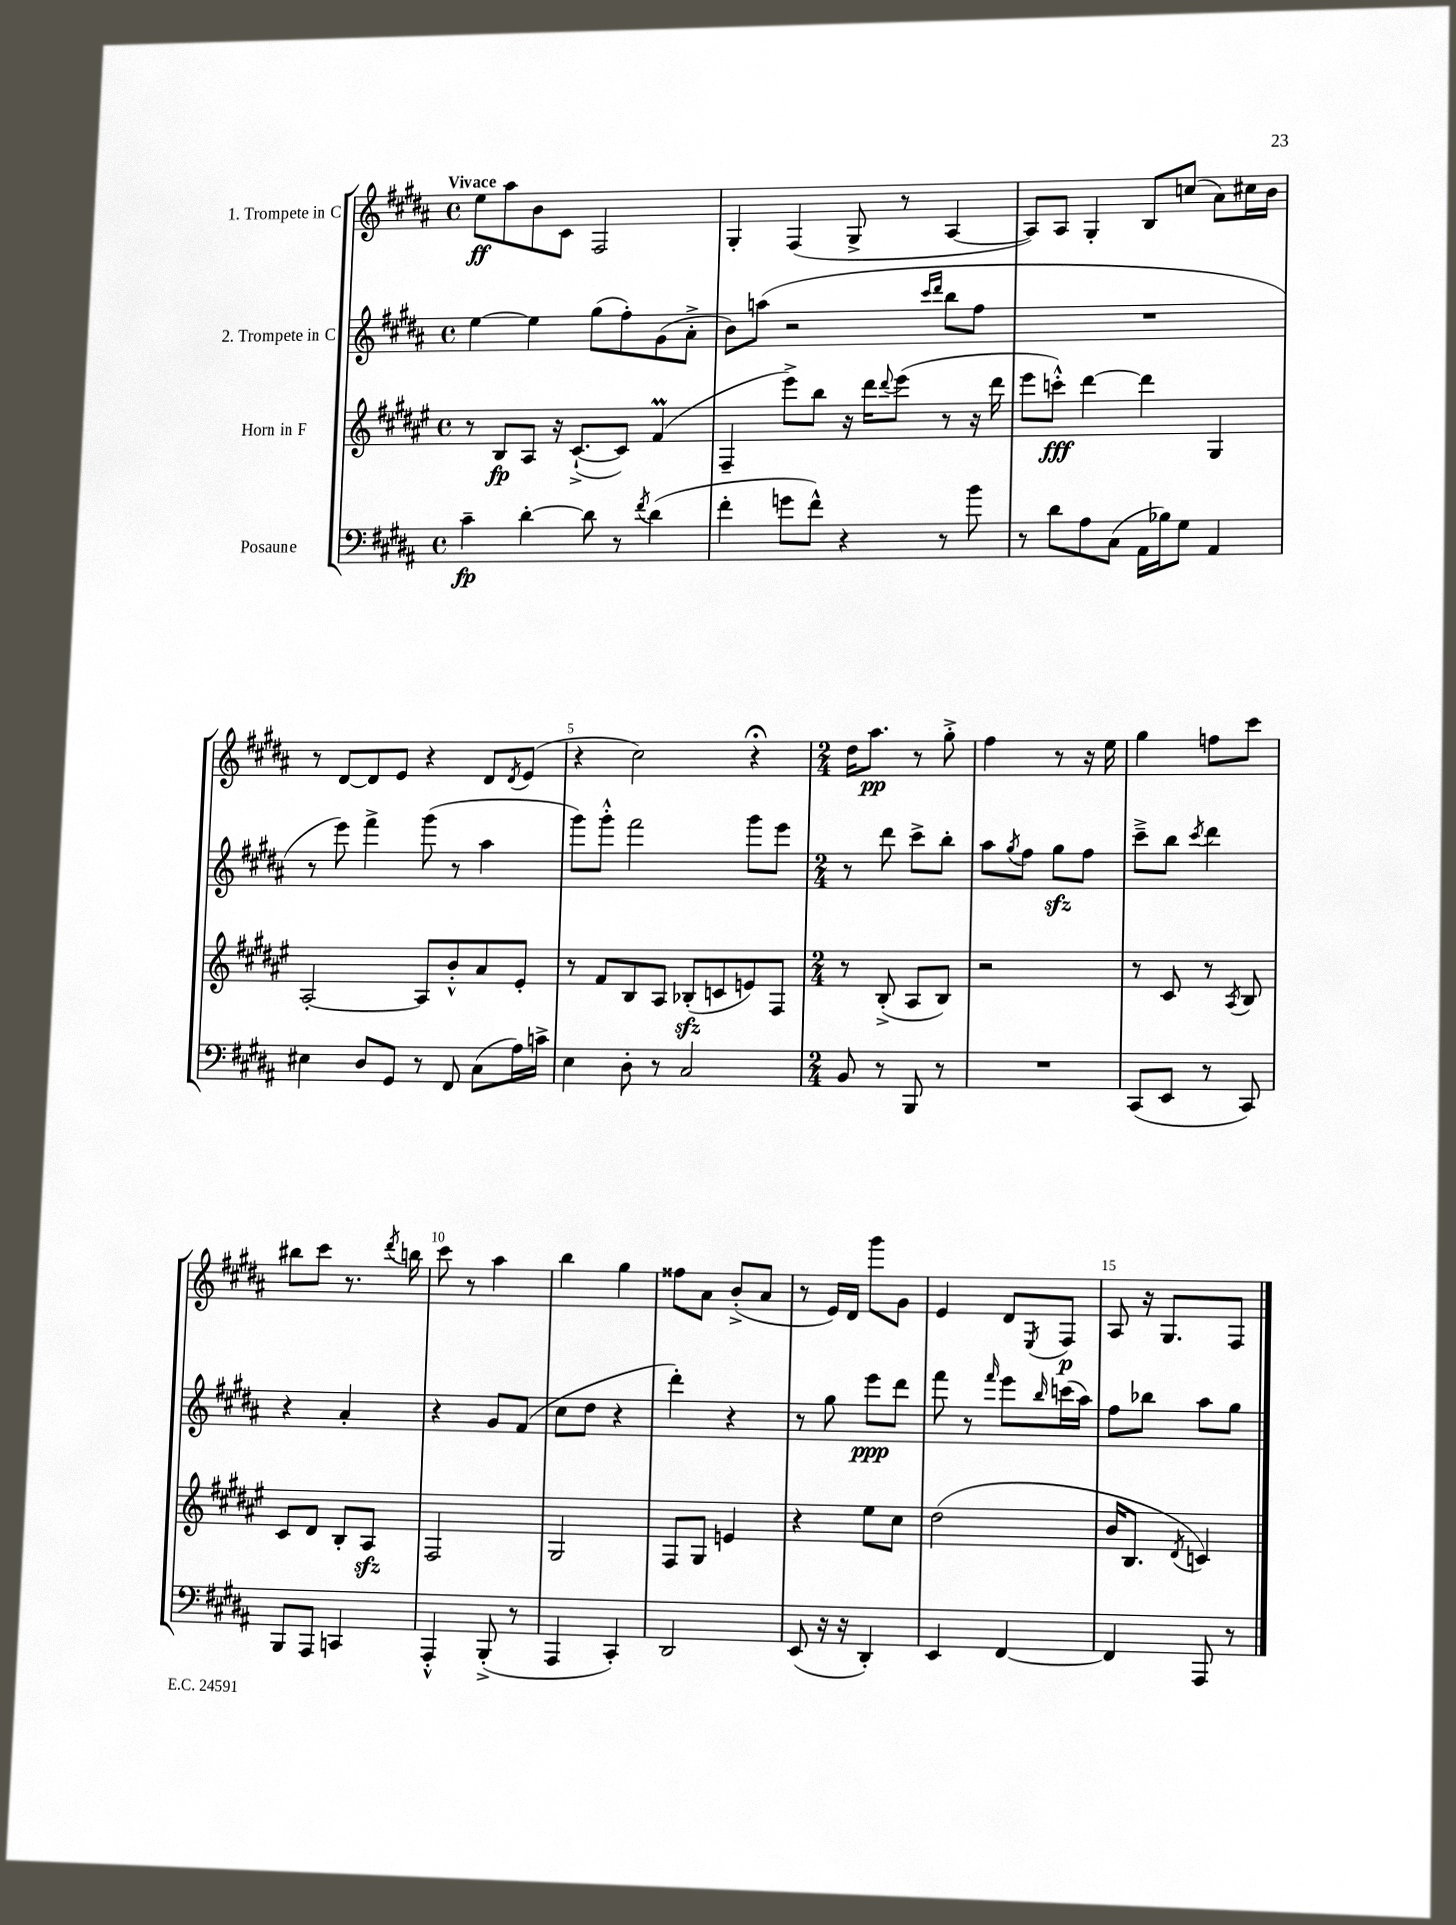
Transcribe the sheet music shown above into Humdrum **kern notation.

**kern	**kern	**kern	**kern
*staff4	*staff3	*staff2	*staff1
*clefF4	*clefG2	*clefG2	*clefG2
*k[f#c#g#d#a#]	*k[f#c#g#d#a#e#]	*k[f#c#g#d#a#]	*k[f#c#g#d#a#]
*M4/4	*M4/4	*M4/4	*M4/4
*met(c)	*met(c)	*met(c)	*met(c)
4c#~	8r	[4ee	8ee
.	8B	.	8aa#
[4d#'	8A#	4ee]	8b
.	16r	.	8c#
.	([8.c#`^	.	.
8d#]	.	(8gg#	2F#
8r	8c#])	8ff#')	.
8qf#	.	.	.
(4d#	(4f#	(8g#	.
.	.	8a#'^	.
=	=	=	=
4f#'	4F#~	8b)	4G#'
.	.	(8aa	.
8g	8eee#^)	2r	(4F#
8f#^^)	8bb	.	.
4r	16r	.	8G#^
.	16ddd#	.	.
.	8qqddd#	.	.
.	(8eee#	.	8r
.	.	16qqccc#	.
.	.	16qqddd#	.
8r	8r	8bb	[4A#
8b	16r	8ff#	.
.	16ddd#	.	.
=	=	=	=
8r	8eee#	1r	8A#])
8d#	8ccc'^^)	.	8A#
8A#	[4ddd#	.	4G#'
(8C#	.	.	.
16AA#	4ddd#]	.	8B
16B-)	.	.	.
8G#	.	.	(8cc
4AA#	4G#	.	8a#)
.	.	.	16cc#
.	.	.	16b
=	=	=	=
4E#	[2A#'	8r	8r
.	.	8eee)	[8d#
8D#	.	4fff#^	8d#]
8GG#	.	.	8e
8r	8A#]	(8ggg#	4r
8FF#	8b'^^	8r	.
(8C#	8a#	4aa#	8d#
.	.	.	8qd#
16A#)	8e#'	.	(8e
16c^	.	.	.
=	=	=	=
4E	8r	8ggg#)	4r
.	8f#	8ggg#'^^	.
8D#'	8B	2fff#	2cc#)
8r	8A#	.	.
2C#	(8B-'	.	.
.	8c	.	.
.	8e)	8ggg#	4r;
.	8F#	8eee	.
=	=	=	=
*M2/4	*M2/4	*M2/4	*M2/4
8BB	8r	8r	16dd#
.	.	.	8.aa#
8r	(8B'^	8ddd#	.
8BBB	8A#	8ccc#^	8r
8r	8B)	8bb'	8gg#'^
=	=	=	=
2r	2r	8aa#	4ff#
.	.	8qgg#	.
.	.	8ff#	.
.	.	8gg#	8r
.	.	8ff#	16r
.	.	.	16ee
=	=	=	=
(8CC#	8r	8ccc#~^	4gg#
8EE	8c#	8bb	.
.	.	8qccc#	.
8r	8r	4ddd#	8ff
.	8qA#	.	.
8CC#)	8B	.	8ccc#
=	=	=	=
8BBB	8c#	4r	8bb#
8AAA#	8d#	.	8ccc#
4CC	8B'	4a#'	8.r
.	8A#	.	.
.	.	.	8qddd#
.	.	.	16bb
=	=	=	=
4AAA#'^^	2F#	4r	8ccc#
.	.	.	8r
(8BBB'^	.	8g#	4aa#
8r	.	(8f#	.
=	=	=	=
4AAA#	2G#	8cc#	4bb
.	.	8dd#	.
4CC#')	.	4r	4gg#
=	=	=	=
2DD#	8F#	4ddd#')	8ff##
.	8G#	.	8a#
.	4e	4r	(8b'^
.	.	.	8a#
=	=	=	=
(8EE	4r	8r	8r
16r	.	8gg#	16e)
16r	.	.	16d#
4DD#')	8ee#	8eee	8ggg#
.	8cc#	8ddd#	8g#
=	=	=	=
4EE	(2dd#	8fff#	4e
.	.	8r	.
.	.	16qqfff#	.
[4FF#	.	8eee	8d#
.	.	16qqbb	8qE
.	.	(16ccc	8F#
.	.	16aa#)	.
=	=	=	=
4FF#]	16b	8ff#	8A#
.	8.B	.	.
.	.	8bb-	16r
.	.	.	8.G#
.	8qd#	.	.
8AAA#	4c)	8aa#	.
8r	.	8gg#	8F#
==	==	==	==
*-	*-	*-	*-
